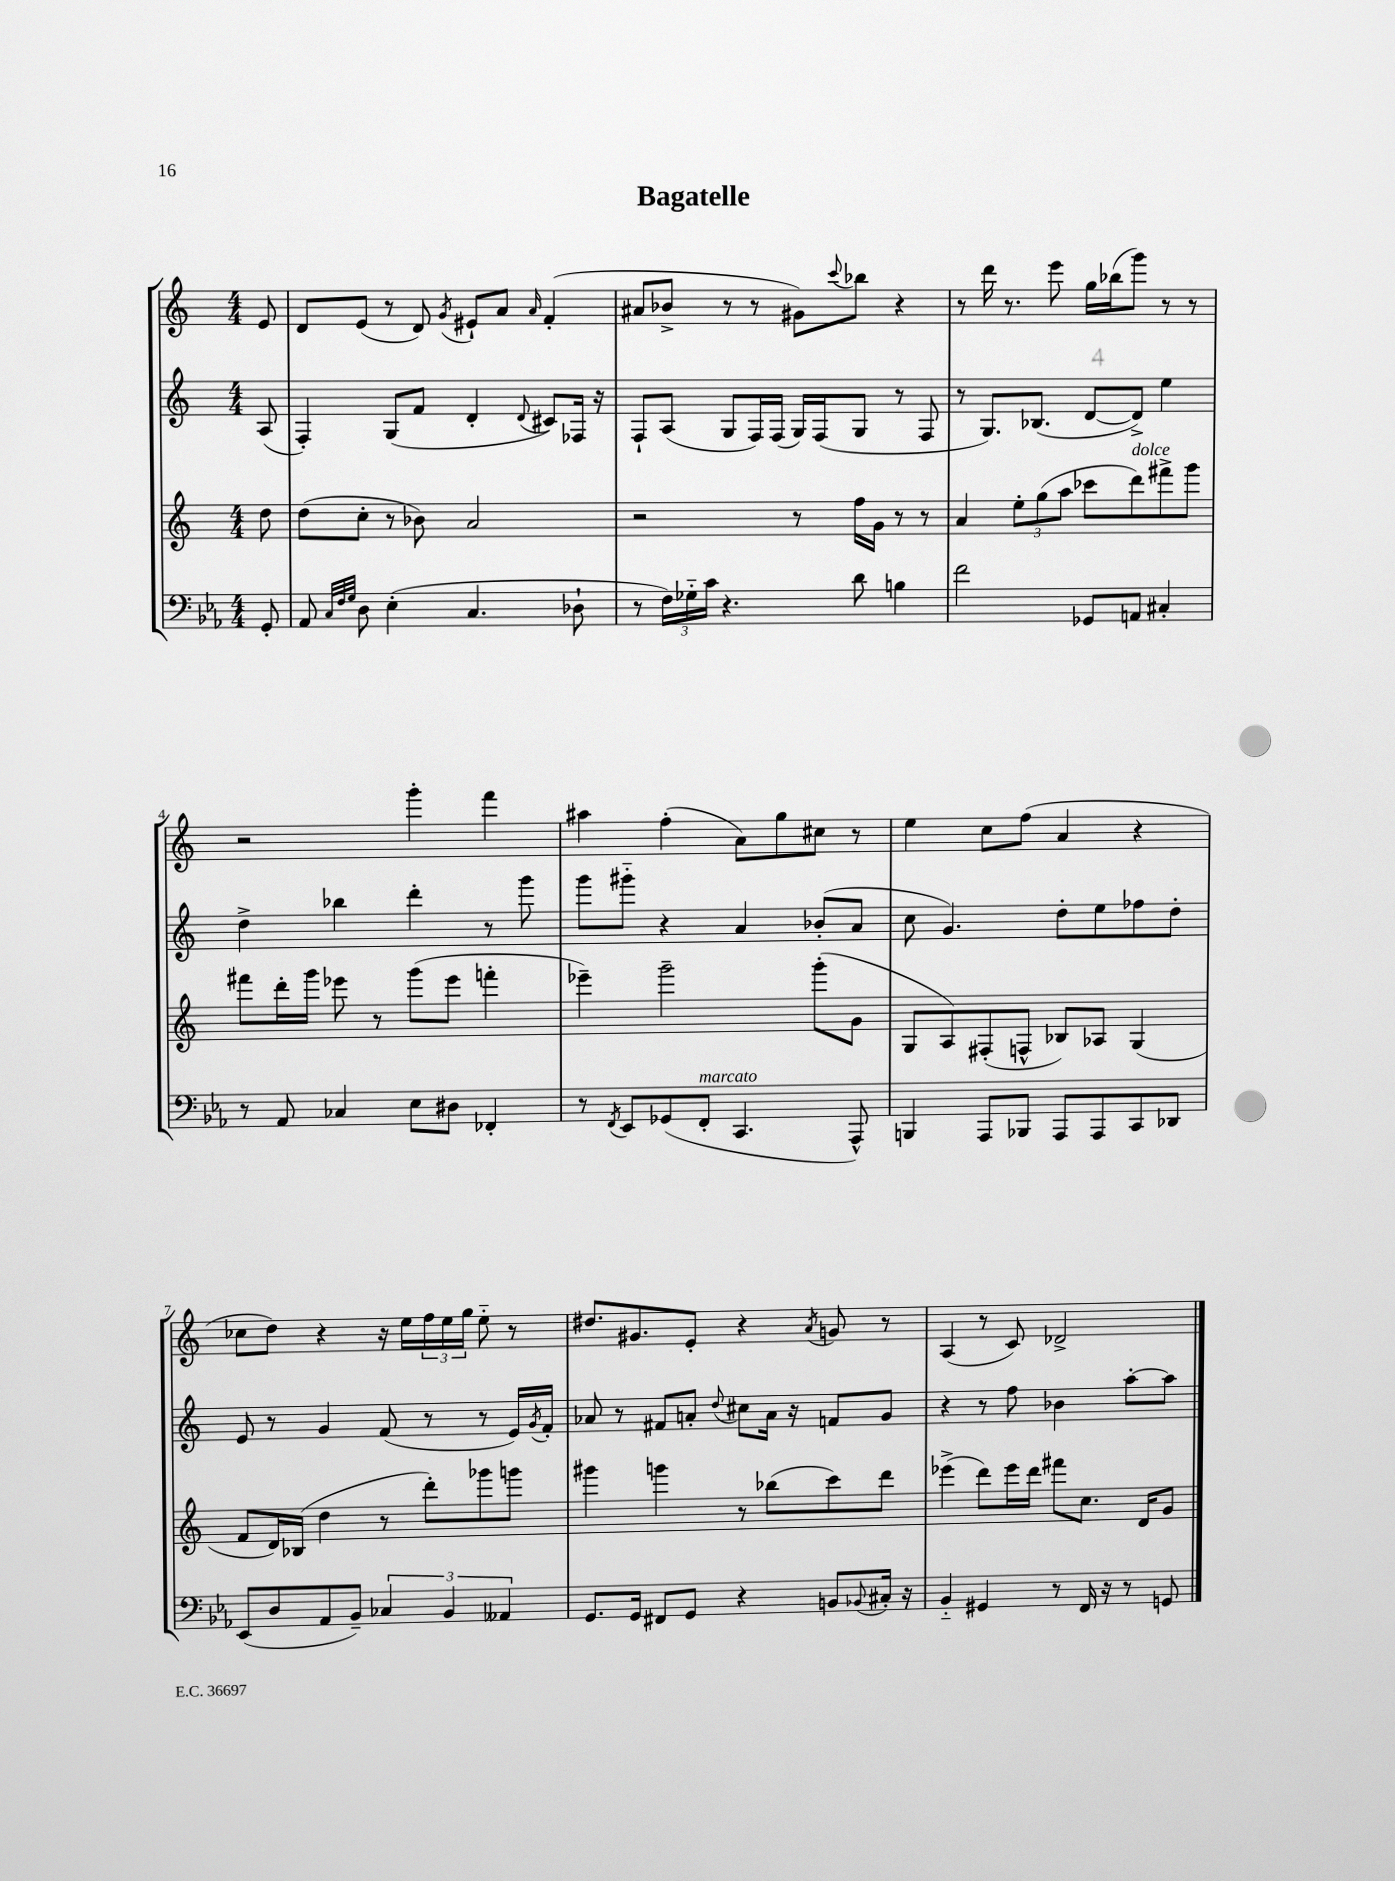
\header { title = "Bagatelle" }
<<
\new StaffGroup <<
\new Staff = "s0" {
    \clef treble \key c \major \numericTimeSignature \time 4/4 \partial 8
    e'8 |
    d'8 e'8( r8 d'8) \acciaccatura { g'8 } eis'8-! a'8 \grace { a'16 } f'4-.( |
    ais'8 bes'8-> r8 r8 gis'8) \appoggiatura { c'''8 } bes''8 r4 |
    r8 d'''16 r8. e'''8 g''16 bes''16( g'''8) r8 r8 |
    r2 g'''4-. f'''4 |
    ais''4 f''4-.( a'8) g''8 cis''8 r8 |
    e''4 c''8 f''8( a'4 r4 |
    ces''8 d''8) r4 r16 e''16 \tuplet 3/2 { f''16 e''16 g''16 } e''8-_ r8 |
    dis''8. gis'8. e'8-. r4 \acciaccatura { a'8 } g'8 r8 |
    a4( r8 c'8) des'2-> \bar "|." |
}
\new Staff = "s1" {
    \clef treble \key c \major \numericTimeSignature \time 4/4 \partial 8
    a8( |
    f4-.) g8( f'8 d'4-. \appoggiatura { d'8 } cis'8) fes16 r16 |
    f8-! a8( g8 f16) f16( g16) f16( g8 r8 f8 |
    r8 g8.) bes8.( d'8~ d'8->) e''4 |
    d''4-> bes''4 d'''4-. r8 g'''8 |
    g'''8 gis'''8-_ r4 a'4 bes'8-.( a'8 |
    c''8 g'4.) d''8-. e''8 fes''8 d''8-. |
    e'8 r8 g'4 f'8( r8 r8 e'16) \acciaccatura { g'8 } f'16-. |
    aes'8 r8 fis'8 a'8-. \appoggiatura { d''8 } cis''8 a'16 r16 f'8 g'8 |
    r4 r8 f''8 bes'4 a''8~-. a''8 \bar "|." |
}
\new Staff = "s2" {
    \clef treble \key c \major \numericTimeSignature \time 4/4 \partial 8
    d''8 |
    d''8( c''8-. r8 bes'8) a'2 |
    r2 r8 f''16 g'16 r8 r8 |
    a'4 \tuplet 3/2 { e''8-. g''8( a''8 } ces'''8 d'''8^\markup { \italic "dolce" }) fis'''8-> g'''8 |
    fis'''8 d'''16-. g'''16 ees'''8 r8 g'''8( ees'''8 f'''4-. |
    ees'''4--) g'''2-- g'''8-.( g'8 |
    g8 a8) fis8-.( f8-^ bes8) aes8 g4( |
    f'8 d'16) bes16( d''4 r8 d'''8-.) ges'''8 g'''8 |
    gis'''4 g'''4 r8 bes''8( c'''8) d'''8 |
    ees'''4->( d'''8) ees'''16 d'''16 fis'''8 c''8. d'16 g'8 \bar "|." |
}
\new Staff = "s3" {
    \clef bass \key ees \major \numericTimeSignature \time 4/4 \partial 8
    g,8-. |
    aes,8 \grace { c32 f32 g32 } d8 ees4-.( c4. des8-! |
    r8 \tuplet 3/2 { f16) ges16-_ c'16 } r4. d'8 b4 |
    f'2 ges,8 a,8 cis4-. |
    r8 aes,8 ces4 ees8 dis8 fes,4-. |
    r8 \acciaccatura { f,8 } ees,8 ges,8( f,8-.^\markup { \italic "marcato" } c,4. aes,,8-^) |
    b,,4 aes,,8 bes,,8 aes,,8 aes,,8 c,8 des,8 |
    ees,8( d8 aes,8 bes,8--) \tuplet 3/2 { ces4 bes,4 aeses,4 } |
    g,8. g,16 fis,8 g,8 r4 b,8 \appoggiatura { bes,8 } cis16-. r16 |
    bes,4-_ gis,4 r8 f,16 r16 r8 g,8 \bar "|." |
}
>>
>>
